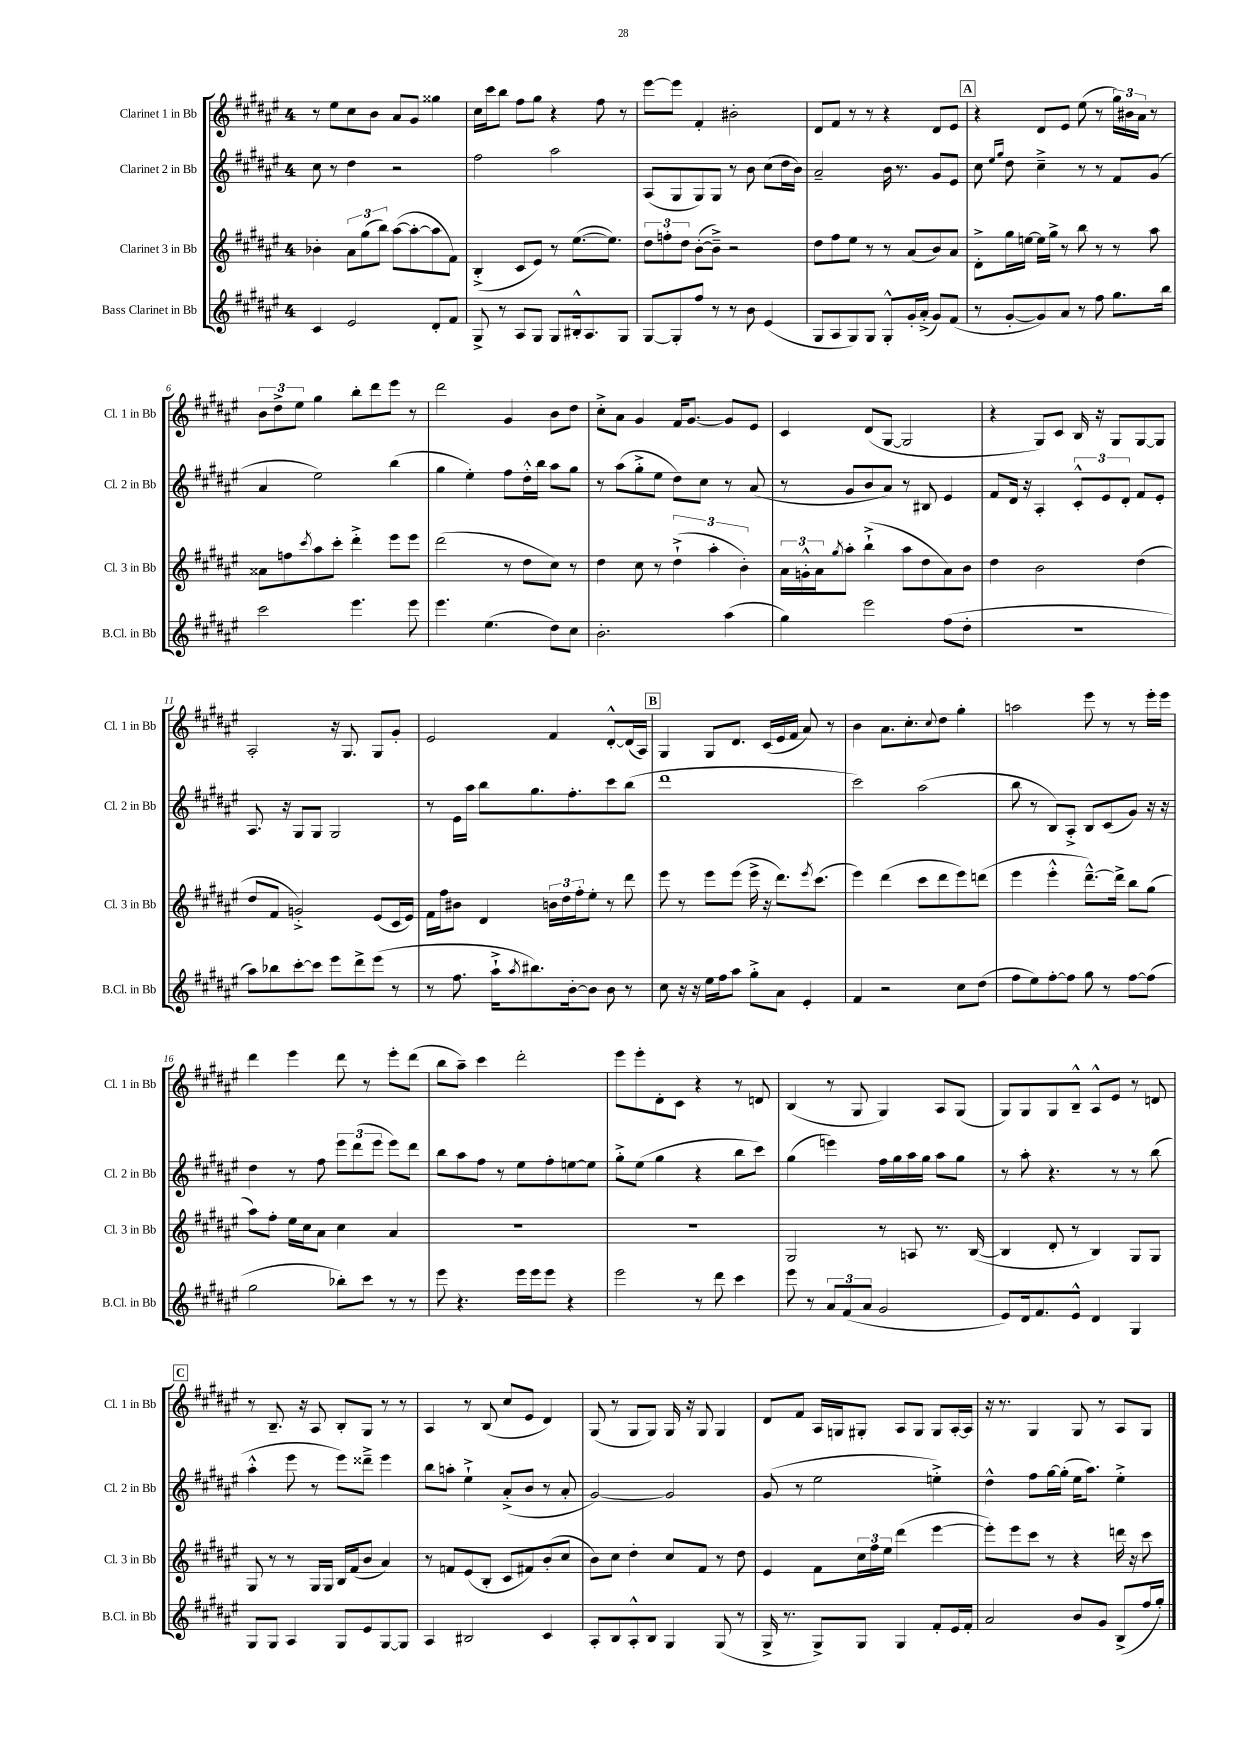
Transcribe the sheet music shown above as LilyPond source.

<<
\new StaffGroup <<
\new Staff = "s0" \with { instrumentName = "Clarinet 1 in Bb" shortInstrumentName = "Cl. 1 in Bb" } {
    \clef treble \key fis \major \once \override Staff.TimeSignature.style = #'single-digit \time 4/4
    r8 eis''8 cis''8 b'8 ais'8 gis'8 gisis''4 |
    cis''16 cis'''16 b''8 fis''8 gis''8 r4 fis''8 r8 |
    eis'''8~ eis'''8 fis'4-. bis'2-. |
    dis'8 fis'8 r8 r8 r4 dis'8 eis'8 |
    \mark \markup { \box "A" } r4 dis'8 eis'8 eis''8( r8 \tuplet 3/2 { gis''16) bis'16 ais'16 } r8 |
    \tuplet 3/2 { b'8 dis''8-> eis''8 } gis''4 b''8-. dis'''8 eis'''8 r8 |
    dis'''2 gis'4 b'8 dis''8 |
    cis''8-.-> ais'8 gis'4 fis'16 gis'8.~ gis'8 eis'8 |
    cis'4 dis'8( gis8~ gis2 |
    r4 gis8) cis'8 b16 r16 gis8 gis8~ gis8 |
    ais2-. r16 gis8. gis8 gis'8-. |
    eis'2 fis'4 dis'8~-.-^ dis'16( ais16) |
    \mark \markup { \box "B" } gis4 gis8 dis'8. cis'16( eis'16 fis'16 ais'8) r8 |
    b'4 ais'8. cis''8.-. \appoggiatura { cis''8 } dis''8 gis''4-. |
    a''2 eis'''8 r8 r8 eis'''16-. eis'''16 |
    dis'''4 eis'''4 dis'''8 r8 eis'''8-. dis'''8( |
    b''8 ais''8--) cis'''4 dis'''2-. |
    eis'''8 eis'''8-. dis'8-. cis'8 r4 r8 d'8 |
    b4( r8 gis8 gis4) ais8 gis8( |
    gis8) gis8 gis8 b8---^ ais8-^ eis'8 r8 d'8 |
    \mark \markup { \box "C" } r8 b8.-- r16 ais8 b8-. gis8 r8 r8 |
    ais4 r8 b8( cis''8 eis'8 dis'4) |
    gis8( r8 gis8 gis8) gis16 r16 gis8 gis4 |
    dis'8 fis'8 ais16 g16 gis8-. ais8 gis8 gis8 ais16~-. ais16 |
    r16 r8. gis4 gis8 r8 ais8 gis8 \bar "|." |
}
\new Staff = "s1" \with { instrumentName = "Clarinet 2 in Bb" shortInstrumentName = "Cl. 2 in Bb" } {
    \clef treble \key fis \major \once \override Staff.TimeSignature.style = #'single-digit \time 4/4
    cis''8 r8 dis''4 r2 |
    fis''2 ais''2 |
    ais8( gis8 gis8) gis8 r8 b'8 cis''8( dis''16 b'16) |
    ais'2-- b'16 r8. gis'8 eis'8 |
    \mark \markup { \box "A" } cis''8 \grace { eis''16 gis''16 } dis''8 cis''4---> r8 r8 fis'8 gis'8( |
    ais'4 eis''2) b''4( |
    gis''4 eis''4-.) fis''8 dis''16-.-^ b''16 ais''8 gis''8 |
    r8 ais''8( gis''8-.-> eis''8 dis''8) cis''8 r8 ais'8( |
    r8 gis'8 b'8 ais'8) r8 bis8 eis'4 |
    fis'8 dis'16 r16 ais4-. \tuplet 3/2 { cis'8-.-^ eis'8 dis'8-. } fis'8 eis'8-. |
    ais8. r16 gis8 gis8 gis2 |
    r8 eis'16 ais''16 b''8 gis''8. fis''8.-. cis'''8 b''8( |
    \mark \markup { \box "B" } dis'''1 |
    cis'''2) ais''2( |
    b''8 r8 b8) ais8-.-> b8 cis'8( gis'8) r16 r16 |
    dis''4 r8 fis''8 \tuplet 3/2 { eis'''8 dis'''8( eis'''8 } eis'''8) dis'''8 |
    b''8 ais''8 fis''8 r8 eis''8 fis''8-. e''8~ e''8 |
    gis''8-.-> eis''8( gis''4 r4 b''8 cis'''8) |
    gis''4( e'''4) fis''16 gis''16 ais''16 gis''16 ais''8 gis''8 |
    r8 ais''8-. r4. r8 r8 b''8( |
    \mark \markup { \box "C" } ais''4-.-^ eis'''8 r8 eis'''8) disis'''8---> eis'''4 |
    b''8 a''8-. eis''4-!-> ais'8-.->( b'8 r8 ais'8-. |
    gis'2~) gis'2 |
    gis'8( r8 eis''2 e''4-.->) |
    dis''4-^ fis''8 gis''16~ gis''16-.( eis''16 ais''8.) eis''4-.-> \bar "|." |
}
\new Staff = "s2" \with { instrumentName = "Clarinet 3 in Bb" shortInstrumentName = "Cl. 3 in Bb" } {
    \clef treble \key fis \major \once \override Staff.TimeSignature.style = #'single-digit \time 4/4
    bes'4-. \tuplet 3/2 { ais'8 gis''8( b''8) } ais''8~( ais''8~-. ais''8 fis'8) |
    b4-.->( cis'8 eis'8) r8 eis''8.~( eis''8.) |
    \tuplet 3/2 { dis''8 f''8-. dis''8 } b'8~-.( b'8--->) r2 |
    dis''8 fis''8 eis''8 r8 r8 ais'8( b'8) ais'8 |
    \mark \markup { \box "A" } dis'8-.-> gis''16 e''16~ e''16 gis''16-> r8 b''8 r8 r8 ais''8 |
    aisis'8 f''8 \acciaccatura { cis'''8 } ais''8 cis'''8-. dis'''4-.-> eis'''8 eis'''8 |
    dis'''2( r8 dis''8 cis''8) r8 |
    dis''4 cis''8 r8 \tuplet 3/2 { dis''4-!->( ais''4-. b'4-.) } |
    \tuplet 3/2 { ais'16 g'16-.-^ ais'16 } \acciaccatura { gis''8 } ais''8-. b''4-!->( ais''8 dis''8 ais'8) b'8 |
    dis''4 b'2 dis''4( |
    dis''8 fis'8 g'2-.->) eis'8( cis'16 eis'16) |
    fis'16 fis''16 bis'8 dis'4 \tuplet 3/2 { b'16 dis''16 fis''16-. } eis''8-. r8 dis'''8 |
    \mark \markup { \box "B" } eis'''8 r8 eis'''8 eis'''8( eis'''16-> r16 dis'''8.) \acciaccatura { eis'''8 } cis'''8.( |
    eis'''4) dis'''4( cis'''8 dis'''8 eis'''8) d'''8( |
    eis'''4 eis'''4-.-^ dis'''8.~---^) dis'''16-> b''8 gis''8( |
    ais''8) fis''8-. eis''16 cis''16 ais'8 cis''4 ais'4 |
    r1 |
    R1 |
    gis2 r8 a8 r8. b16~( |
    b4 dis'8-. r8 b4) gis8 gis8 |
    \mark \markup { \box "C" } gis8 r8 r8 gis16 gis16 b16 fis'16( b'8 ais'4) |
    r8 f'8 eis'8( b8-. cis'8 fis'8) b'8-.( cis''8 |
    b'8) cis''8 dis''4-. cis''8 fis'8 r8 dis''8 |
    eis'4 fis'8 \tuplet 3/2 { cis''16 fis''16 eis''16 } dis'''4( eis'''4~ |
    eis'''8-.) eis'''8 cis'''8 r8 r4 d'''16 r16 cis'''8 \bar "|." |
}
\new Staff = "s3" \with { instrumentName = "Bass Clarinet in Bb" shortInstrumentName = "B.Cl. in Bb" } {
    \clef treble \key fis \major \once \override Staff.TimeSignature.style = #'single-digit \time 4/4
    cis'4 eis'2 dis'8-. fis'8 |
    gis8-> r8 ais8 gis8 gis8 bis16-.-^ ais8. gis8 |
    gis8~ gis8-. fis''8 r8 r8 b'8 eis'4( |
    gis8 ais8 gis8) gis8 gis8-.-^ gis'16-. ais'16-.->( gis'8) fis'8( |
    \mark \markup { \box "A" } r8 gis'8~-. gis'8) ais'8 r8 fis''8 gis''8. b''16 |
    cis'''2 eis'''4. eis'''8 |
    eis'''4. eis''4.( dis''8) cis''8 |
    b'2.-. ais''4( |
    gis''4) eis'''2 fis''8( dis''8-. |
    r1 |
    ais''8) bes''8 cis'''8~-. cis'''8 eis'''8 dis'''8-> eis'''8( r8 |
    r8 fis''8. ais''16-!-> \acciaccatura { ais''8 } bis''8.) b'16~-. b'8 b'8 r8 |
    \mark \markup { \box "B" } cis''8 r16 r16 eis''16 fis''16 ais''8 gis''8-.-> ais'8 eis'4-. |
    fis'4 r2 cis''8 dis''8( |
    fis''8 eis''8) fis''8~-. fis''8 gis''8 r8 fis''8~ fis''8( |
    gis''2 bes''8-.) cis'''8 r8 r8 |
    eis'''8 r4. eis'''16 eis'''16 eis'''8 r4 |
    eis'''2 r8 dis'''8 cis'''4 |
    eis'''8 r8 \tuplet 3/2 { ais'8 fis'8( ais'8 } gis'2 |
    eis'8) dis'16 fis'8. eis'8-^ dis'4 gis4 |
    \mark \markup { \box "C" } gis8 gis8 ais4 gis8 eis'8 gis8~ gis8 |
    ais4 bis2 cis'4 |
    ais8-. b8 ais8-.-^ b8 gis4 gis8( r8 |
    gis16-> r8. gis8->) gis8 gis4 fis'8-. eis'16 fis'16-. |
    ais'2 b'8 gis'8 b8->( fis''16 gis''16-.) \bar "|." |
}
>>
>>
